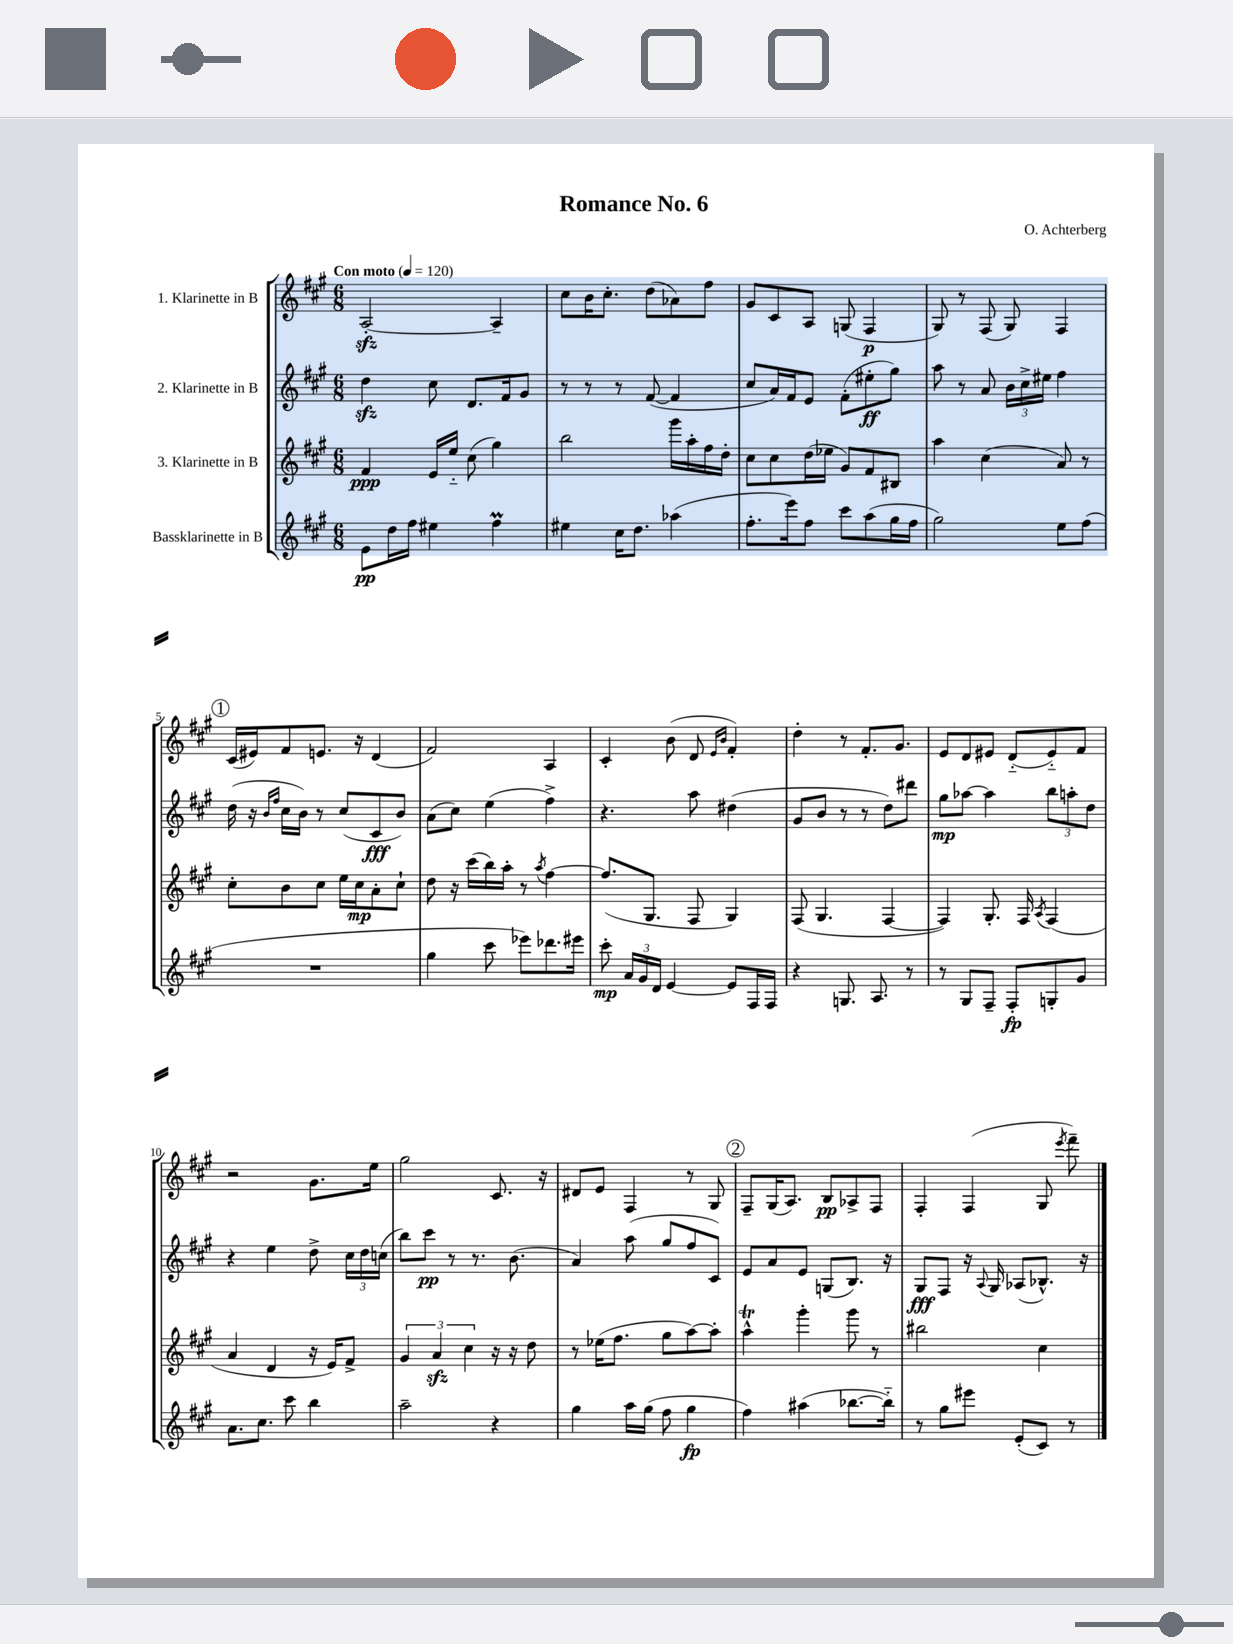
\header { title = "Romance No. 6" composer = "O. Achterberg" }
<<
\new StaffGroup <<
\new Staff = "s0" \with { instrumentName = "1. Klarinette in B" } {
    \clef treble \key a \major \numericTimeSignature \time 6/8 \tempo "Con moto" 4 = 120
    \autoBeamOff a2~-.\sfz a4-- |
    cis''8[ b'16 cis''8.]-. d''8[( aes'8) fis''8] |
    gis'8[ cis'8 a8] g8( fis4\p |
    gis8) r8 fis8( gis8) fis4 |
    \mark \markup { \circle "1" } cis'16[( eis'16) fis'8 e'8.] r16 d'4( |
    fis'2) a4 |
    cis'4-. b'8( d'8 \grace { e'16[ b'16] } fis'4-.) |
    d''4-. r8 fis'8.[-. gis'8.] |
    e'8[ d'8 eis'8] d'8[-_( eis'8-_) fis'8] |
    r2 gis'8.[ e''16] |
    gis''2 cis'8. r16 |
    dis'8[ e'8] fis4 r8 gis8 |
    \mark \markup { \circle "2" } fis8[-- gis16( a8.]) b8[\pp aes8-> fis8] |
    fis4-. fis4( gis8 \acciaccatura { e'''8 } fis'''8--) \bar "|." |
}
\new Staff = "s1" \with { instrumentName = "2. Klarinette in B" } {
    \clef treble \key a \major \numericTimeSignature \time 6/8
    \autoBeamOff d''4\sfz cis''8 d'8.[ fis'16 gis'8] |
    r8 r8 r8 fis'8~( fis'4 |
    cis''8[ a'16) fis'16 e'8] fis'8[-.( eis''8-.\ff gis''8]) |
    a''8 r8 a'8 \tuplet 3/2 { b'16[ cis''16-> eis''16] } fis''4 |
    \mark \markup { \circle "1" } d''16( r16 \grace { b'16[ fis''16] } cis''16[ b'16]) r8 cis''8[( cis'8\fff b'8]) |
    a'8[( cis''8]) e''4( fis''4->) |
    r4. a''8 dis''4( |
    gis'8[ b'8] r8 r8 d''8[) dis'''8] |
    gis''8[\mp aes''8]~ aes''4 \tuplet 3/2 { b''8[ a''8-. d''8] } |
    r4 e''4 d''8-> \tuplet 3/2 { cis''16[ d''16 c''16]( } |
    b''8[) cis'''8]\pp r8 r8. b'8.( |
    a'4) a''8( gis''8[ fis''8 cis'8]) |
    \mark \markup { \circle "2" } e'8[ a'8 e'8] g8[( b8.]) r16 |
    gis8[\fff fis8] r16 \appoggiatura { a8 } gis16 aes8[( bes8.]-^) r16 \bar "|." |
}
\new Staff = "s2" \with { instrumentName = "3. Klarinette in B" } {
    \clef treble \key a \major \numericTimeSignature \time 6/8
    \autoBeamOff fis'4\ppp e'16[ e''16]-_ cis''8( gis''4) |
    b''2 gis'''16[ a''16-. fis''16 d''16]-. |
    cis''8[ cis''8 d''16( ees''16] gis'8[) fis'8 bis8] |
    a''4 cis''4( a'8) r8 |
    \mark \markup { \circle "1" } cis''8[-. b'8 cis''8] e''16[ cis''16\mp a'8-. cis''8]-! |
    d''8 r16 cis'''16[( b''16) a''16]-. r8 \acciaccatura { a''8 } fis''4~ |
    fis''8.[( gis8.] fis8 gis4) |
    fis8( gis4. fis4~ |
    fis4) gis8.-. fis16 \acciaccatura { a8 } fis4( |
    a'4 d'4 r16 e'16[) fis'8]-> |
    \tuplet 3/2 { gis'4 a'4\sfz cis''4 } r16 r16 d''8 |
    r8 ees''16[( fis''8.] gis''8[ a''8~) a''8]-. |
    \mark \markup { \circle "2" } a''4-^\trill gis'''4-. gis'''8 r8 |
    bis''2 cis''4 \bar "|." |
}
\new Staff = "s3" \with { instrumentName = "Bassklarinette in B" } {
    \clef treble \key a \major \numericTimeSignature \time 6/8
    \autoBeamOff e'8[\pp d''16 fis''16] eis''4 fis''4\prall |
    eis''4 cis''16[ d''8.] aes''4( |
    fis''8.[-. e'''16) fis''8] cis'''8[ a''8( gis''16 fis''16] |
    gis''2) e''8[ fis''8]( |
    \mark \markup { \circle "1" } R2. |
    gis''4 cis'''8 ees'''8[) des'''8. eis'''16] |
    cis'''8-.\mp \tuplet 3/2 { a'16[ gis'16 d'16] } e'4~ e'8[ fis16 fis16] |
    r4 g8. a8. r8 |
    r8 gis8[ fis8]-- fis8[-.\fp g8-. gis'8] |
    a'8.[ cis''8.] cis'''8 b''4 |
    a''2-- r4 |
    gis''4 a''16[ gis''16]( fis''8 gis''4\fp |
    \mark \markup { \circle "2" } fis''4) ais''4( bes''8.[~ bes''16]-_) |
    r8 gis''8[ eis'''8] e'8[-.( cis'8]) r8 \bar "|." |
}
>>
>>
